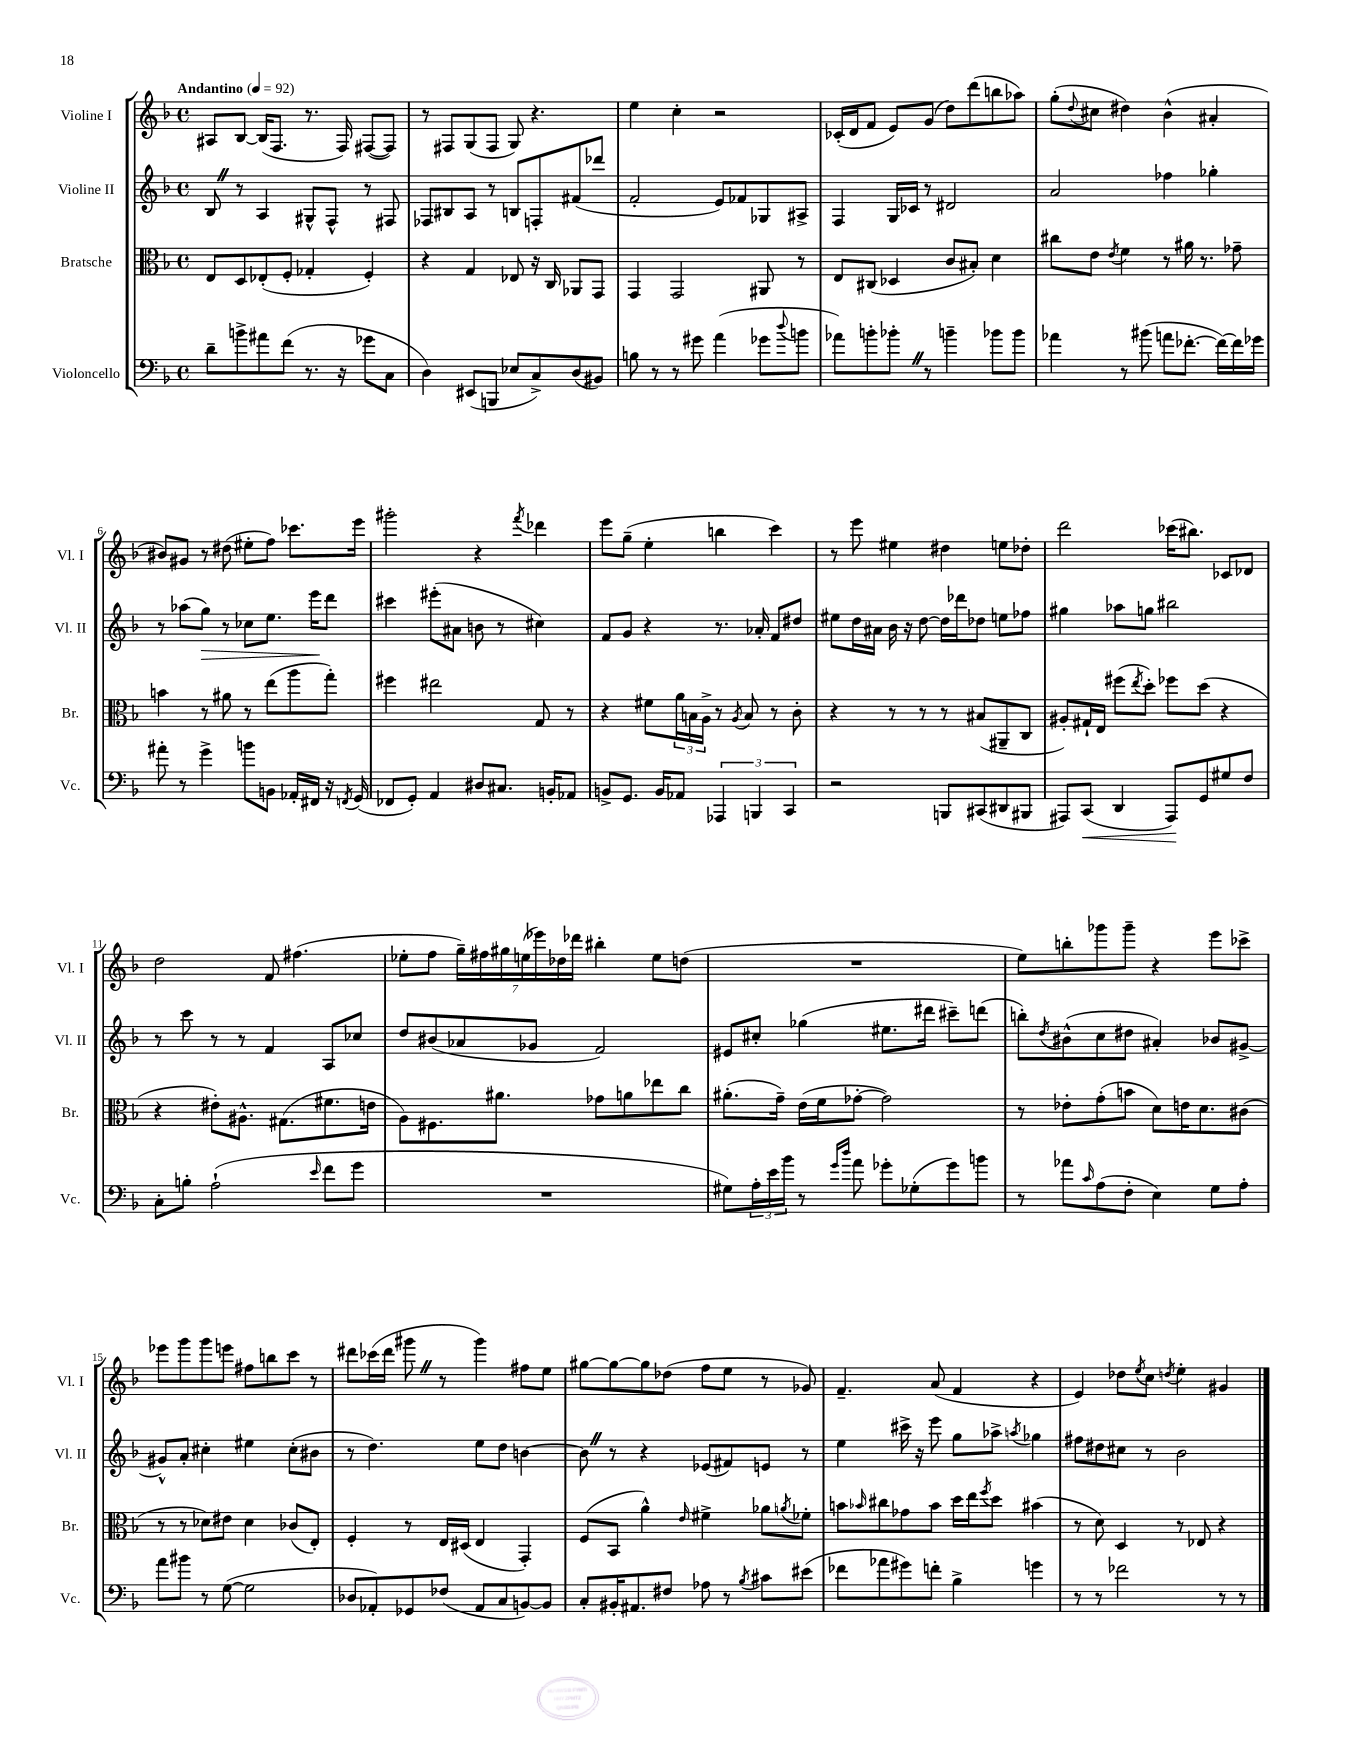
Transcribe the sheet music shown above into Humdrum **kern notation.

**kern	**kern	**kern	**kern
*staff4	*staff3	*staff2	*staff1
*clefF4	*clefC3	*clefG2	*clefG2
*k[b-]	*k[b-]	*k[b-]	*k[b-]
*M4/4	*M4/4	*M4/4	*M4/4
*met(c)	*met(c)	*met(c)	*met(c)
*MM92	*MM92	*MM92	*MM92
8d~	8E	8B-	8A#
8b^	8D	8r	[8B-
8a#	(8E-'	4A	(16B-]
.	.	.	8.F
(8f	8F'	.	.
8.r	4G-'	8G#^^	8.r
.	.	8F^^	.
16r	.	.	16F)
8g-	4F')	8r	([8F#
8C	.	8F#	8F#])
=	=	=	=
4D)	4r	8F-	8r
.	.	8B#	8F#
(8EE#	4G	8A	(8G
8BBB	.	8r	8F#
8E-	8E-	8B	8G)
8C^)	16r	8F'	4.r
.	16C	.	.
(8D	8AA-	(8f#	.
8BB#)	8GG	8ddd-	.
=	=	=	=
8B	4GG	2f'	4ee
8r	.	.	.
8r	2GG	.	4cc'
8g#	.	.	.
(4a	.	8e)	2r
.	.	8f-	.
8g-	8AA#	8G-	.
8qqdd	.	.	.
8b	8r	8A#^	.
=	=	=	=
8a-)	8E	4F	(16c-'
.	.	.	16d
8b'	(8C#	.	8f
8b-'	4D-	16G	8e)
.	.	16c-	.
8r	.	8r	(8g
4b~	8c	2d#	8dd)
.	8B#')	.	(8ddd
8b-	4d	.	8bb
8b-	.	.	8aa-)
=	=	=	=
4a-	8cc#	2a	(8gg'
.	.	.	8qqdd
.	8e	.	8cc#
.	8qe	.	.
8r	4f	.	4dd#)
(8b#	.	.	.
8a	8r	4ff-	(4b-^^
[8.f-'	16a#	.	.
.	8.r	.	.
.	.	4gg-'	4a#'
16f-_)	.	.	.
16f-]	8g-~	.	.
16g-	.	.	.
=	=	=	=
8a#'	4b	8r	8b#)
8r	.	(8aa-	8g#
4g^	8r	8gg)	8r
.	8a#	8r	(8dd#
8b	8r	8cc-	8ee#'
8BB	(8ee	8.ee	8ff)
16AA-'	8aa	.	8.ccc-
16FF#	.	16eee	.
16r	8gg')	8ddd	.
8qFF	.	.	.
(16GG	.	.	16eee
=	=	=	=
8FF-	4ff#	4ccc#	2ggg#'
8GG')	.	.	.
4AA	2ee#	(8eee#'	.
.	.	8a#	.
8D#	.	8b	4r
8.C#	.	8r	.
.	.	.	8qfff
.	8G	4cc#)	4ddd-
16BB'	.	.	.
8AA-	8r	.	.
=	=	=	=
8BB^	4r	8f	8eee
8.GG	.	8g	(8gg~
.	8f#	4r	4ee'
16BB	.	.	.
8AA-	24a	.	.
.	24B	.	.
.	24A^	.	.
6AAA-	8r	8.r	4bb
.	8qA	.	.
.	8B	.	.
6BBB	.	.	.
.	.	16a-'	.
.	8r	8f	4ccc)
6CC	.	.	.
.	8c'	8dd#	.
=	=	=	=
2r	4r	8ee#	8r
.	.	16dd	8eee
.	.	16a#	.
.	8r	16b-	4ee#
.	.	16r	.
.	8r	[8dd	.
8BBB	8r	16dd]	4dd#
.	.	16ddd-	.
(8CC#	(8B#	8dd-	.
8DD#	8AA#~	8ee	8ee
8BBB#	8C	8ff-	8dd-'
=	=	=	=
8AAA#)	8A#')	4gg#	2ddd
(8CC	16G#`	.	.
.	16E	.	.
4DD	(8ff#	8aa-	.
.	8qee	.	.
.	8dd')	8gg	.
8AAA#)	8ff-	2bb#	(16ccc-
.	.	.	8.bb#)
8GG	(8dd	.	.
8G#	4r	.	8c-
8F	.	.	8d-
=	=	=	=
8C'	4r	8r	2dd
8B'	.	8ccc	.
(2A`	8e#')	8r	.
.	8.A#^^	8r	.
.	.	4f	8f
.	(8.G#	.	.
.	.	.	(4.ff#
16qqe	.	.	.
8f	8.f#	8A	.
8g	.	8cc-	.
.	16e	.	.
=	=	=	=
1r	8A)	8dd	8ee-'
.	8.F#	(8b#	8ff
.	.	8a-	28gg~)
.	.	.	28ff#
.	8.a#	.	.
.	.	.	28gg#
.	.	.	(28ee
.	.	8g-	.
.	.	.	28eee-)
.	.	.	28dd-
.	.	.	28ddd-
.	8g-	2f)	4bb#'
.	8a	.	.
.	8ee-	.	8ee
.	8cc	.	(8dd
=	=	=	=
8G#)	(8.a#'	8e#	1r
24A'	.	8cc#'	.
24e	.	.	.
.	16g~)	.	.
24b-	.	.	.
8r	(16e	(4gg-	.
.	16f	.	.
16qqg	.	.	.
16qqdd	.	.	.
8a	[8g-'	.	.
8g-'	2g-])	8.ee#	.
(8G-'	.	.	.
.	.	16ddd#	.
8g-)	.	8ccc#~)	.
8b	.	(8ddd	.
=	=	=	=
8r	8r	8bb')	8ee)
.	.	8qdd	.
8a-	8e-'	(8b#^^	8bb'
16qqc	.	.	.
(8A	(8g'	8cc	8ggg-
8F'	8b	8dd#	8ggg-~
4E)	8d)	4a#')	4r
.	16e	.	.
.	8.d	.	.
8G	.	8b-	8eee
8A'	(8c#	[8g#^	8ccc-^
=	=	=	=
8a	8r	8g#^^]	8eee-
8b#	8r	8a'	8ggg
8r	8d-)	4cc#'	8ggg
([8G	8e#	.	8eee
2G]	4d-	4ee#	8ff#
.	.	.	8bb
.	(8c-	(8cc#'	8ccc
.	8E')	8b#	8r
=	=	=	=
8D-	4F'	8r	8ddd#
8AA-')	.	4.dd)	(16ccc-
.	.	.	16ddd#
8GG-	8r	.	8ggg#
(8F-	16E	.	8r
.	(16D#	.	.
8AA-	4E	8ee	4ggg#)
8C	.	8dd	.
[8BB)	4GG')	[4b	8ff#
8BB]	.	.	8ee
=	=	=	=
8C'	(8F	8b]	[8gg#
16BB#'	8BB-	8r	8gg#_
8.AA#	.	.	.
.	4a^^)	4r	8gg#]
8F#	.	.	(8dd-
.	16qqe	.	.
8A-	4f#^	(8e-	8ff
8r	.	8f#)	8ee
8qB-	.	.	.
8c#	8a-	8e	8r
.	8qa	.	.
(8e#	8f-'	8r	8g-)
=	=	=	=
8f-	8b	4ee	4.f~
.	16qqb-	.	.
8a-	8cc#	.	.
8g#)	8g-	16ccc#^	.
.	.	16r	.
8f'	8b-	8eee	(8a
4B-^	16dd	8gg	4f
.	16ee	.	.
.	8qff	.	.
.	8dd	8aa-^	.
.	.	8qaa	.
4g	(4b#	4gg-	4r
=	=	=	=
8r	8r	8ff#	4e)
8r	8d)	8dd#	.
2f-	4D	8cc#	8dd-
.	.	.	8qee
.	.	8r	8cc
.	.	.	8qdd
.	8r	2b-	4ee'
.	8E-	.	.
8r	4r	.	4g#
8r	.	.	.
==	==	==	==
*-	*-	*-	*-
